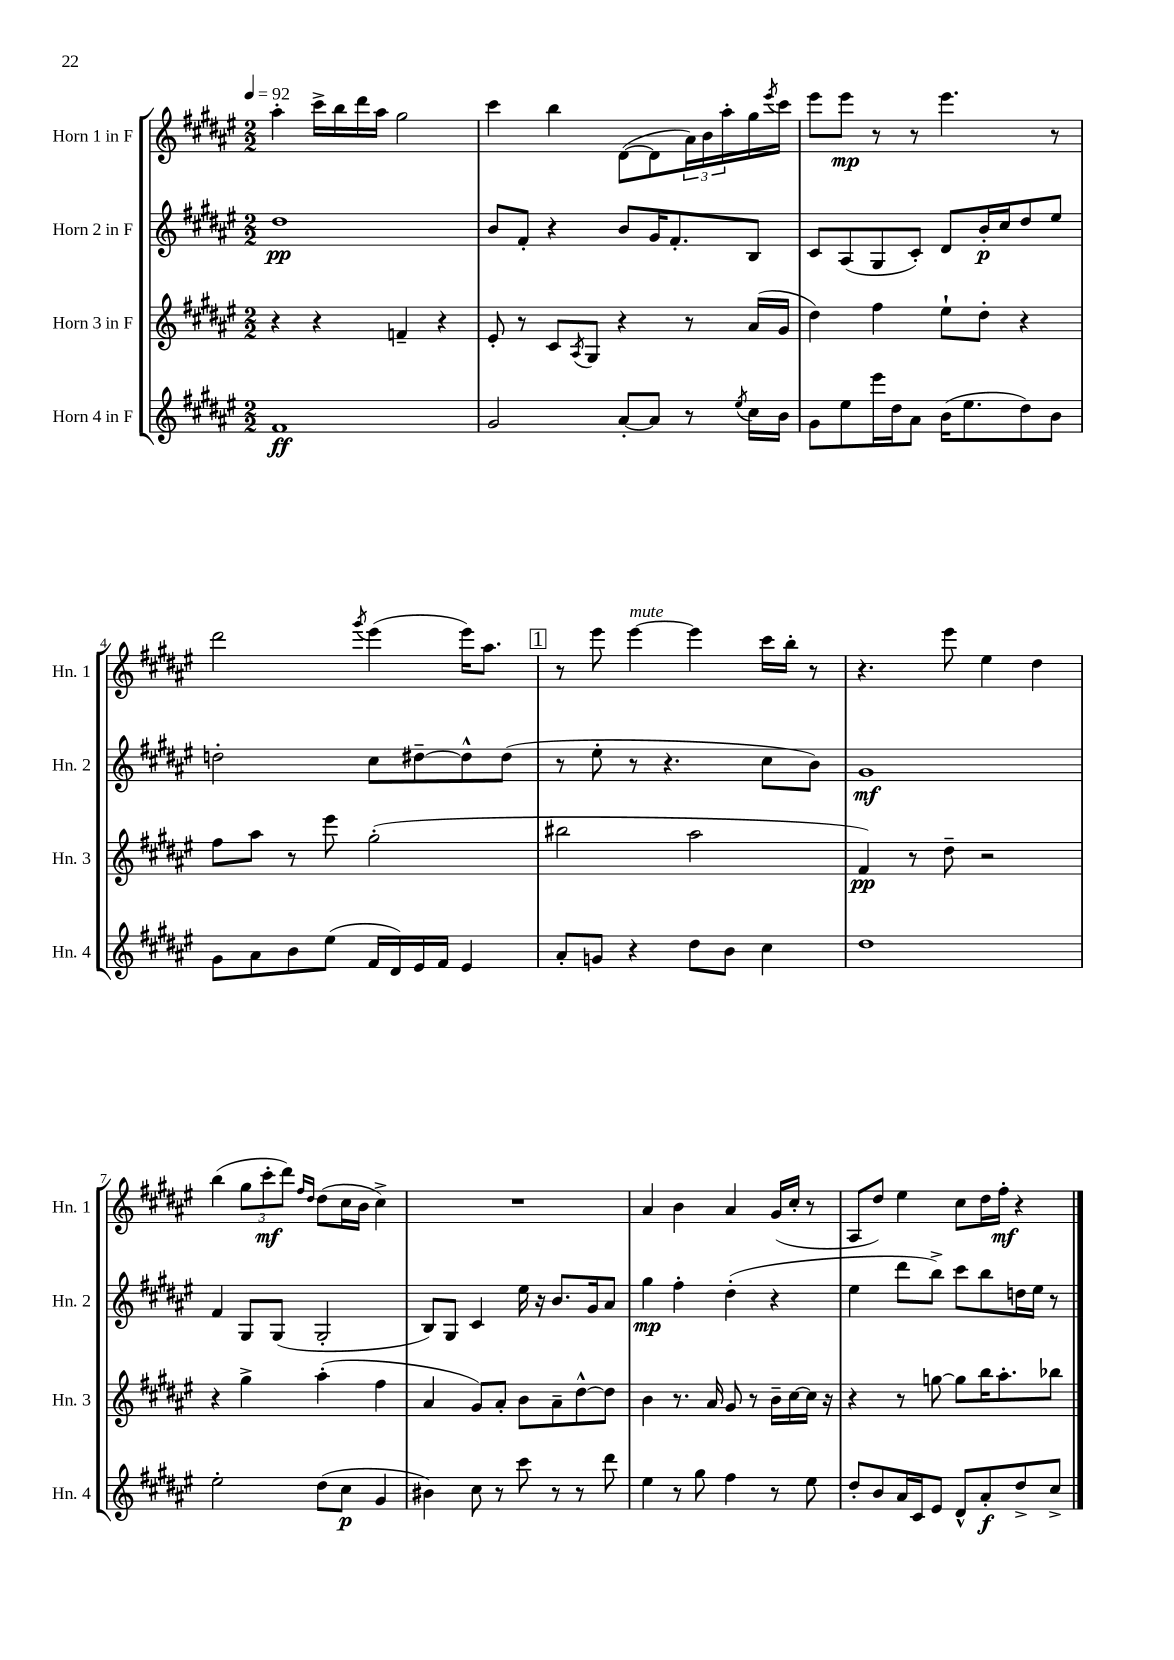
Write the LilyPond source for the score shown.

<<
\new StaffGroup <<
\new Staff = "s0" \with { instrumentName = "Horn 1 in F" shortInstrumentName = "Hn. 1" } {
    \clef treble \key fis \major \numericTimeSignature \time 2/2 \tempo 4 = 92
    ais''4-. cis'''16-> b''16 dis'''16 ais''16 gis''2 |
    cis'''4 b''4 dis'8~( dis'8 \tuplet 3/2 { ais'16) b'16 ais''16-. } gis''16 \acciaccatura { eis'''8 } cis'''16 |
    eis'''8 eis'''8\mp r8 r8 eis'''4. r8 |
    dis'''2 \acciaccatura { gis'''8 } eis'''4( eis'''16) ais''8. |
    \mark \markup { \box "1" } r8 eis'''8 eis'''4~^\markup { \italic "mute" } eis'''4 cis'''16 b''16-. r8 |
    r4. eis'''8 eis''4 dis''4 |
    b''4( \tuplet 3/2 { gis''8 cis'''8-.\mf dis'''8) } \grace { fis''16 dis''16 } dis''8( cis''16 b'16 cis''4->) |
    R1 |
    ais'4 b'4 ais'4 gis'16( cis''16-. r8 |
    ais8 dis''8) eis''4 cis''8 dis''16 fis''16-.\mf r4 \bar "|." |
}
\new Staff = "s1" \with { instrumentName = "Horn 2 in F" shortInstrumentName = "Hn. 2" } {
    \clef treble \key fis \major \numericTimeSignature \time 2/2
    dis''1\pp |
    b'8 fis'8-. r4 b'8 gis'16 fis'8.-. b8 |
    cis'8 ais8( gis8 cis'8-.) dis'8 b'16-.\p cis''16 dis''8 eis''8 |
    d''2-. cis''8 dis''8~-- dis''8-^ dis''8( |
    \mark \markup { \box "1" } r8 eis''8-. r8 r4. cis''8 b'8) |
    gis'1\mf |
    fis'4 gis8 gis8( gis2-. |
    b8) gis8 cis'4 eis''16 r16 b'8. gis'16 ais'8 |
    gis''4\mp fis''4-. dis''4-.( r4 |
    eis''4 dis'''8 b''8->) cis'''8 b''8 d''16 eis''16 r8 \bar "|." |
}
\new Staff = "s2" \with { instrumentName = "Horn 3 in F" shortInstrumentName = "Hn. 3" } {
    \clef treble \key fis \major \numericTimeSignature \time 2/2
    r4 r4 f'4-- r4 |
    eis'8-. r8 cis'8 \acciaccatura { ais8 } gis8 r4 r8 ais'16( gis'16 |
    dis''4) fis''4 eis''8-! dis''8-. r4 |
    fis''8 ais''8 r8 eis'''8 gis''2-.( |
    \mark \markup { \box "1" } bis''2 ais''2 |
    fis'4\pp) r8 dis''8-- r2 |
    r4 gis''4-> ais''4-.( fis''4 |
    ais'4 gis'8) ais'8-. b'8 ais'8-- dis''8~-^ dis''8 |
    b'4 r8. ais'16 gis'8 r8 b'16-- cis''16~ cis''16 r16 |
    r4 r8 g''8~ g''8 b''16 ais''8.-. bes''8 \bar "|." |
}
\new Staff = "s3" \with { instrumentName = "Horn 4 in F" shortInstrumentName = "Hn. 4" } {
    \clef treble \key fis \major \numericTimeSignature \time 2/2
    fis'1\ff |
    gis'2 ais'8~-. ais'8 r8 \acciaccatura { eis''8 } cis''16 b'16 |
    gis'8 eis''8 eis'''16 dis''16 ais'8 b'16( eis''8. dis''8) b'8 |
    gis'8 ais'8 b'8 eis''8( fis'16 dis'16) eis'16 fis'16 eis'4 |
    \mark \markup { \box "1" } ais'8-. g'8 r4 dis''8 b'8 cis''4 |
    dis''1 |
    eis''2-. dis''8( cis''8\p gis'4 |
    bis'4) cis''8 r8 cis'''8 r8 r8 dis'''8 |
    eis''4 r8 gis''8 fis''4 r8 eis''8 |
    dis''8-. b'8 ais'16 cis'16 eis'8 dis'8-^ ais'8-.\f dis''8-> cis''8-> \bar "|." |
}
>>
>>
